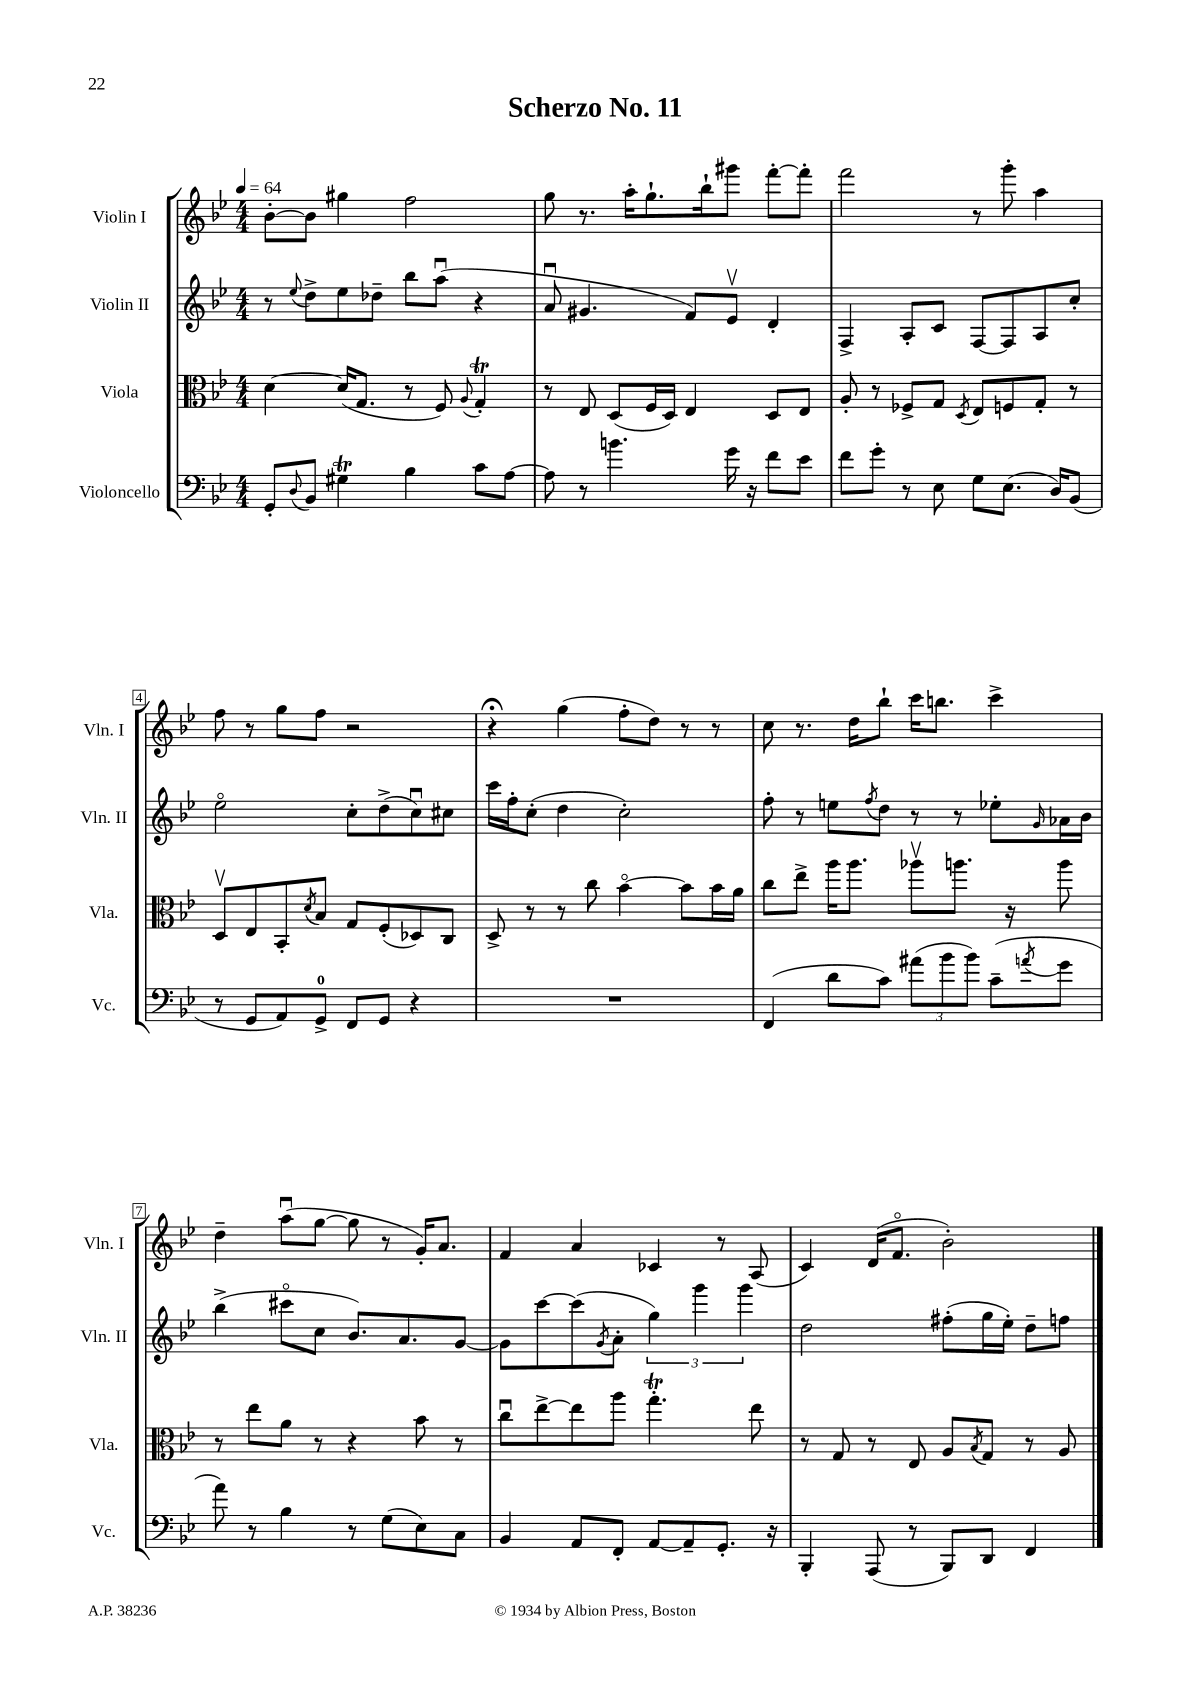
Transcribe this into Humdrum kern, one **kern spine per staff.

**kern	**kern	**kern	**kern
*staff4	*staff3	*staff2	*staff1
*clefF4	*clefC3	*clefG2	*clefG2
*k[b-e-]	*k[b-e-]	*k[b-e-]	*k[b-e-]
*M4/4	*M4/4	*M4/4	*M4/4
*MM64	*MM64	*MM64	*MM64
8GG'/L	[4d\	8r	[8b-'\L
8qqD/	.	8qqee-/	.
8BB-/J	.	8dd^\L	8b-\]J
4G#\	(16d/]LK	8ee-\	4gg#\
.	8.G/J	.	.
.	.	8dd-~\J	.
4B-\	8r	8bb-\L	2ff\
.	8F/)	(8aau\J	.
.	8qqA/	.	.
8c\L	4G'/	4r	.
[8A\J	.	.	.
=	=	=	=
8A\]	8r	8au/	8gg\
8r	8E-/	4.g#/	8.r
4.b\	(8D/L	.	.
.	.	.	16aa'\LK
.	16F/L	.	8.gg`\
.	16D/JJ)	.	.
.	4E-/	8f/L)	.
.	.	.	16bb-`\k
16g\	.	8e-v/J	8ggg#\J
16r	.	.	.
8f\L	8D/L	4d'/	[8fff'\L
8e-\J	8E-/J	.	8fff'\]J
=	=	=	=
8f\L	8A'/	4F^/	2fff\
8g'\J	8r	.	.
8r	8F-^/L	8A'/L	.
8E-\	8G/J	8c/J	.
.	8qD/	.	.
8G\L	8E-/L	[8F/L	8r
(8.E-\J	8F/	8F/]	8ggg'\
.	8G'/J	8A/	4aa\
16D/LK)	.	.	.
(8BB-/J	8r	8cc'/J	.
=	=	=	=
8r	8Dv/L	2ee-o\	8ff\
8GG/L	8E-/	.	8r
8AA/)	8BB-'/	.	8gg\L
.	8qd/	.	.
8GG^/J	8B-/J	.	8ff\J
8FF/L	8G/L	8cc'\L	2r
8GG/J	(8F'/	(8dd^\	.
4r	8D-/)	8ccu\)	.
.	8C/J	8cc#\J	.
=	=	=	=
1r	8D^/	16ccc\LL	4r;
.	.	16ff'\J	.
.	8r	(8cc'\J	.
.	8r	4dd\	(4gg\
.	8cc\	.	.
.	[4b-o\	2cc'\)	8ff'\L
.	.	.	8dd\J)
.	8b-\]L	.	8r
.	16b-\L	.	8r
.	16a\JJ	.	.
=	=	=	=
(4FF/	8cc\L	8ff'\	8cc\
.	8ee-^\J	8r	8.r
8d\L	16aa\LK	8ee\L	.
.	8.aa\J	.	16dd\LK
.	.	8qff/	.
8c\J)	.	8dd\J	8bb-`\J
(12a#\L	8aa-v\L	8r	16ccc\LK
.	.	.	8.bb\J
12b-\	.	.	.
.	8.aa\J	8r	.
12b-\J)	.	.	.
(8c~\L	.	8ee-'\L	4ccc^\
.	16r	.	.
8qa/	.	16qqg/	.
8g\J	8aa\	16a-\L	.
.	.	16b-\JJ	.
=	=	=	=
8a\)	8r	(4bb-^\	4dd~\
8r	8ee-\L	.	.
4B-\	8a\J	8ccc#o\L	(8aau\L
.	8r	8cc\J	[8gg\J
8r	4r	8.b-/L)	8gg\]
(8G\L	.	.	8r
.	.	8.a/	.
8E-\)	8b-\	.	16g'/LK)
.	.	.	8.a/J
8C\J	8r	[8g/J	.
=	=	=	=
4BB-/	8ccu\L	8g\]L	4f/
.	[8ee-^\	[8ccc\	.
8AA/L	8ee-\]	(8ccc\]	4a/
.	.	8qg/	.
8FF'/J	8aa\J	8a'\J	.
[8AA/L	4.gg'\	6gg\)	4c-/
8AA~/]	.	.	.
.	.	6ggg\	.
8.GG'/J	.	.	8r
.	.	6ggg\	.
.	8ee-\	.	(8A/
16r	.	.	.
=	=	=	=
4BBB-'/	8r	2dd\	4c/)
.	8G/	.	.
(8AAA/	8r	.	(16d/LK
.	.	.	8.fo/J
8r	8E-/	.	.
8BBB-/L)	8A/L	(8ff#'\L	2b-'\)
.	8qB-/	.	.
8DD/J	8G/J	16gg\L	.
.	.	16ee-'\JJ)	.
4FF/	8r	8dd~\L	.
.	8A/	8ff\J	.
==	==	==	==
*-	*-	*-	*-
